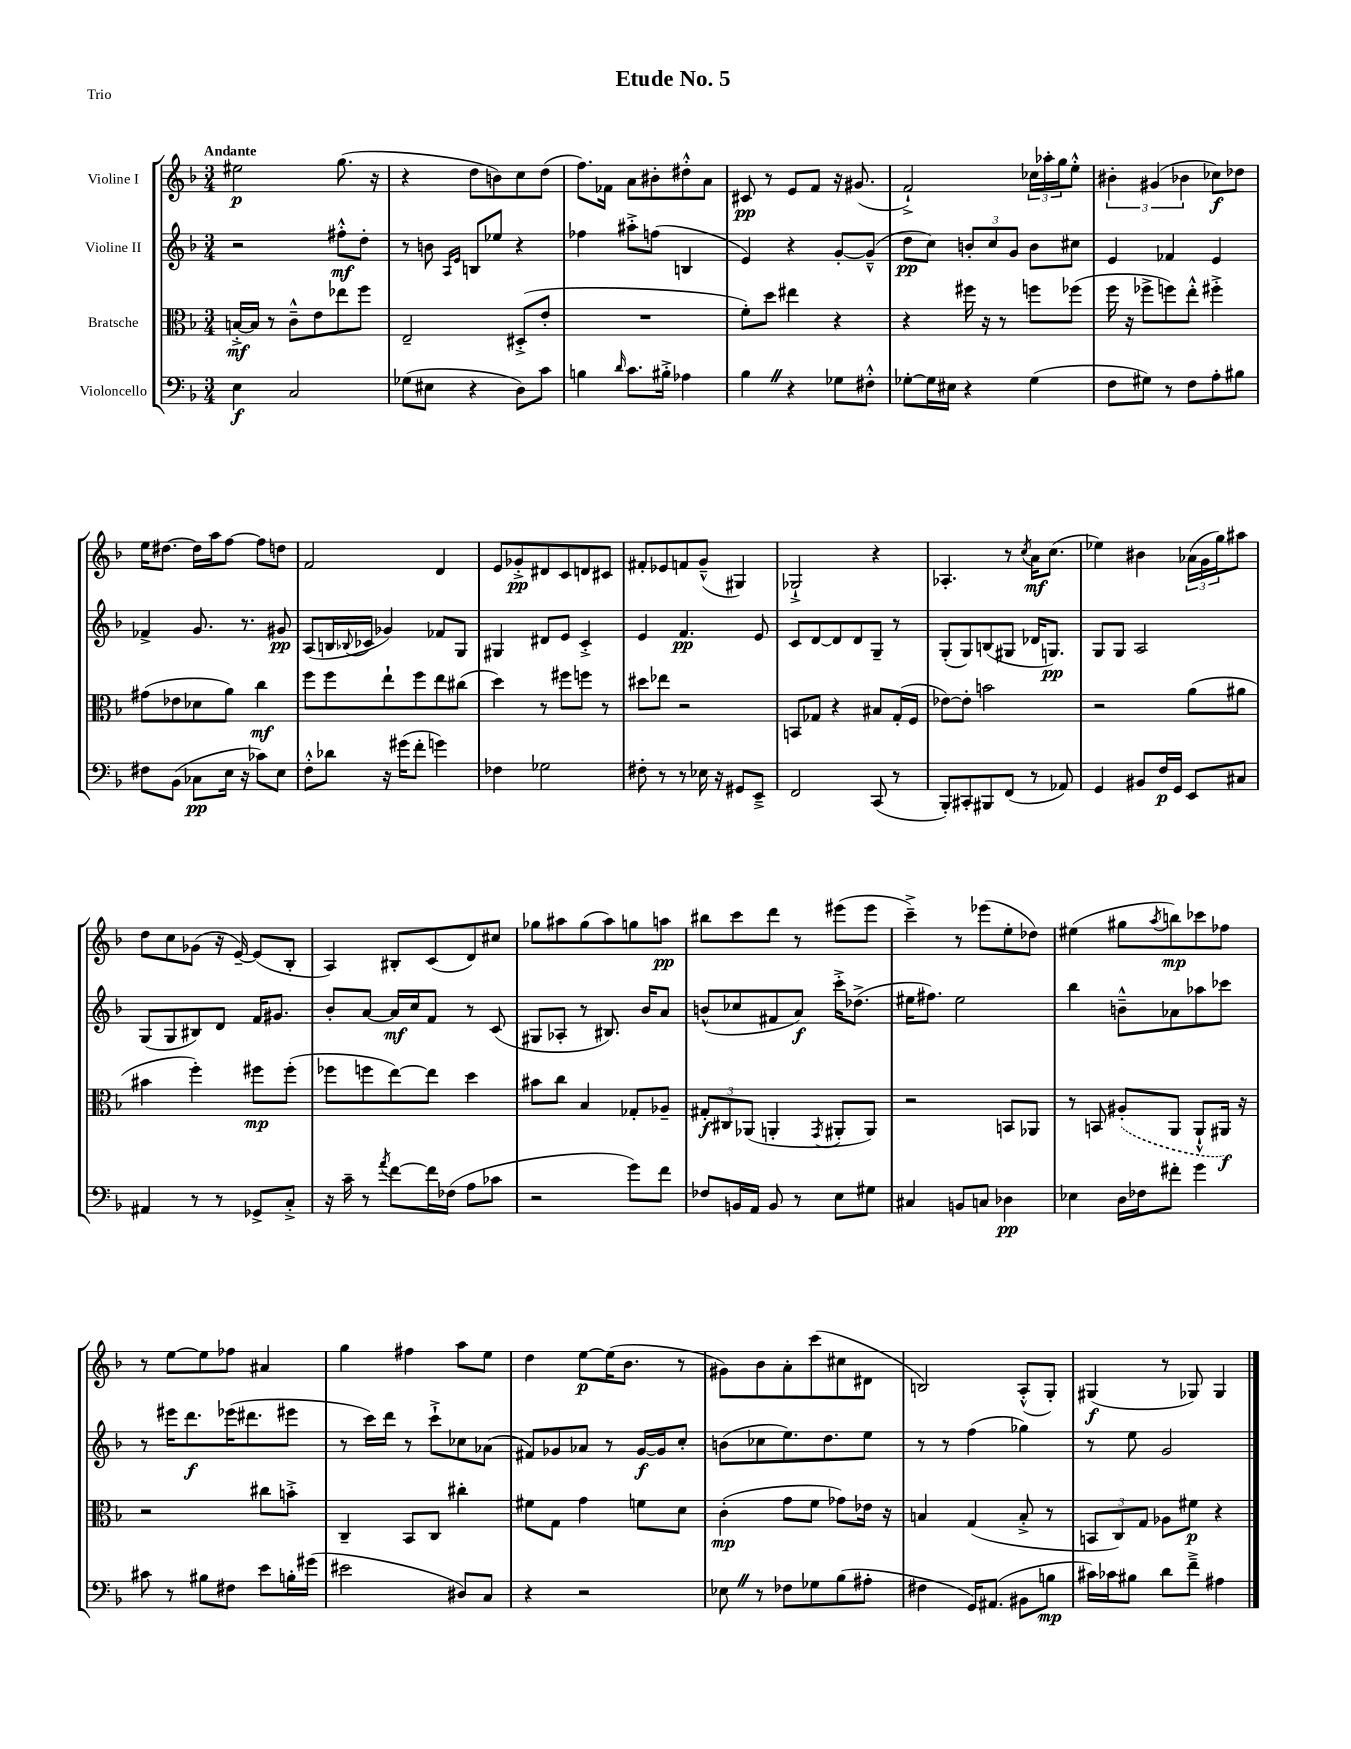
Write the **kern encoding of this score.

**kern	**kern	**kern	**kern
*staff4	*staff3	*staff2	*staff1
*clefF4	*clefC3	*clefG2	*clefG2
*k[b-]	*k[b-]	*k[b-]	*k[b-]
*M3/4	*M3/4	*M3/4	*M3/4
4E\	[16B'^/LL	2r	2ee#\
.	16B/]JJ	.	.
.	8r	.	.
2C/	8c~^^\L	.	.
.	8e\	.	.
.	8ee-\	8ff#'^^\L	(8.gg\
.	8ff\J	8dd'\J	.
.	.	.	16r
=	=	=	=
(8G-\L	2E~/	8r	4r
8E#\J	.	8b\	.
.	.	16qqA/LL	.
.	.	16qqe/JJ	.
4r	.	8B/L	8dd\L
.	.	8ee-/J	8b\)
8D\L)	(8D#'^/L	4r	8cc\
8c\J	8e'/J	.	(8dd\J
=	=	=	=
4B\	2.r	4ff-\	8.ff\L)
.	.	.	16f-\Jk
16qqd/	.	.	.
8.c\L	.	8aa#'^\L	8a\L
.	.	(8ff\J	8b#'\
16B#'^\Jk	.	.	.
4A-\	.	4B/	8dd#'^^\
.	.	.	8a\J
=	=	=	=
4B-\	8f'\L)	4e/)	8c#/
.	8dd\J	.	8r
4r	4ee#\	4r	8e/L
.	.	.	8f/J
8G-\L	4r	[8g'/L	16r
.	.	.	(8.g#/
8F#'^^\J	.	(8g~^^/]J	.
=	=	=	=
[8G-'\L	4r	8dd\L	2f`^/)
16G-\]L	.	8cc\J)	.
16E#\JJ	.	.	.
4r	16ff#\	12b'/L	.
.	16r	.	.
.	.	12cc/	.
.	8r	.	.
.	.	12g/J	.
(4G-\	8ff\L	8b\L	24cc-\LL
.	.	.	24aa-'\
.	.	.	24gg\J
.	(8ff-\J	8cc#\J	8ee'^^\J
=	=	=	=
8F\L	16ff\	4e/	6b#'\
.	16r	.	.
8G#\J)	8ff-^\L	.	.
.	.	.	(6g#/
8r	8ff\)	4f-/	.
.	.	.	6b-\
8F\L	8ee'^^\J	.	.
8A'\	4ff#'^\	4e/	8cc-\L)
8B#\J	.	.	8dd-\J
=	=	=	=
8F#\L	(8g#\L	4f-^/	16ee\LK
.	.	.	[8.dd#\J
(8BB-\J	8e-\	.	.
8C-\L	8d-\	8.g/	16dd#\]LL
.	.	.	16aa\J
16E\Jk	8a\J)	.	[8ff\J
16r	.	8.r	.
8c-\L)	4cc\	.	8ff\]L
8E\J	.	8g#/	8dd\J
=	=	=	=
8F'^^\L	8ff\L	(8A/L	2f/
8d-\J	8ff\	16B/L	.
.	.	8qqB-/	.
.	.	16c-/JJ	.
16r	8ee`\	4g-/)	.
(16g#\LK	.	.	.
8f'\J	8ff\	.	.
4g\)	8ee\	8f-/L	4d/
.	(8cc#\J	8G/J	.
=	=	=	=
4F-\	4dd\)	4G#/	8e/L
.	.	.	8g-'^/
2G-\	8r	8d#/L	8d#/
.	8ff#\L	8e/J	8c/
.	8ff\J	4c'^/	8d/
.	8r	.	8c#/J
=	=	=	=
8F#'\	8dd#\L	4e/	8f#'/L
8r	8ee-\J	.	8e-/
8r	2r	4.f/	8f/
16E-\	.	.	(8g~^^/J
16r	.	.	.
8GG#/L	.	.	4G#/)
8EE~^/J	.	8e/	.
=	=	=	=
2FF/	8BB/L	8c/L	2G-`^/
.	8G-/J	[8d/	.
.	4r	8d/]	.
.	.	8d/	.
(8CC/	8B#/L	8G~/J	4r
8r	(16G-'/L	8r	.
.	16F/JJ	.	.
=	=	=	=
8BBB-'/L)	[8e-\L)	(8G'/L	4.A-'/
8CC#'/	8e-'\]J	8G/)	.
8BBB#/	2b\	(8B/	.
(8FF/J	.	8G#/J	8r
.	.	.	8qcc/
8r	.	16d-/LK	16a\LK
.	.	8.G/J)	(8.cc\J
8AA-/)	.	.	.
=	=	=	=
4GG/	2r	8G/L	4ee-\)
.	.	8G/J	.
8BB#/L	.	2A/	4b#\
16F/L	.	.	.
16GG/JJ	.	.	.
8EE/L	(8a\L	.	(24a-\LL
.	.	.	24g\
.	.	.	24gg\J)
8C#/J	8a#\J	.	8aa#\J
=	=	=	=
4AA#/	4b#\	(8G/L	8dd\L
.	.	8G/	8cc\
8r	4ff'\)	8B#/)	(8g-\J
8r	.	8d/J	16r
.	.	.	[16e~/)
8GG-^/L	8ff#\L	16f/LK	(8e/]L
.	.	8.g#/J	.
8C'^/J	(8ff#'\J	.	8B-'/J
=	=	=	=
16r	8ff-\L	8b-'/L	4A/)
16c~\	.	.	.
8r	8ff\	[8a/J	.
8qa/	.	.	.
[8f\L	[8ee\)	16a/]LL	8B#'/L
.	.	16cc/J	.
16f\]L	8ee\]J	8f/J	(8c/
(16F-\JJ	.	.	.
8A\L	4dd\	8r	8d/)
8c-\J	.	(8c/	8cc#/J
=	=	=	=
2r	8b#\L	8G#/L	8gg-\L
.	8cc\J	8A-'/J	8aa#\
.	4B-/	8r	(8gg-\
.	.	8.B#/)	8aa#\)
8g\L)	8G-'/L	.	8gg\
.	.	16b-/LK	.
8f\J	8A-~/J	8a/J	8aa\J
=	=	=	=
8F-/L	12G#'/L	(8b^^/L	8bb#\L
.	12C#/	.	.
16BB/L	.	8cc-/	8ccc\
.	(12AA-/J	.	.
16AA/JJ	.	.	.
8BB/	4AA'/	8f#/	8ddd\J
8r	.	8a/J)	8r
.	8qGG/	.	.
8E\L	8AA#'/L	16ccc'^\LK	(8eee#\L
.	.	(8.dd-^\J	.
8G#\J	8AA#/J)	.	8eee#\J
=	=	=	=
4C#/	2r	16ee#\LK	4ccc~^\)
.	.	8.ff#\J)	.
8BB/L	.	2ee#\	8r
8C/J	.	.	(8eee-\L
4D-\	8BB/L	.	8ee'\
.	8AA-/J	.	8dd-\J)
=	=	=	=
4E-\	8r	4bb-\	(4ee#\
.	8BB/	.	.
16D\LL	(8A#'/L	8b~^^\L	8gg#\L
16F-\J	.	.	.
.	.	.	8qaa/
8f#'\J	8AA/J	8a-\	8bb\)
4g\	8AA`^^/L	8aa-\	8ccc-\
.	16AA#/Jk)	8ccc-\J	8ff-\J
.	16r	.	.
=	=	=	=
8c#\	2r	8r	8r
8r	.	16eee#\LK	[8ee\L
.	.	8.ddd\	.
8B#\L	.	.	8ee\]
8F#\J	.	(16eee-\K	8ff-\J
.	.	8.ddd#\	.
8e\L	8cc#\L	.	4a#/
16B'\L	8b'^\J	8eee#\J	.
(16g#\JJ	.	.	.
=	=	=	=
2e#\	4C~/	8r	4gg\
.	.	16ccc\LL)	.
.	.	16ddd\JJ	.
.	8BB-/L	8r	4ff#\
.	8C/J	8ccc`^\L	.
8D#/L)	4cc#'\	8cc-\	8aa\L
8C/J	.	(8a-\J	8ee\J
=	=	=	=
4r	8f#\L	8f#/L)	4dd\
.	8G\J	8g-/	.
2r	4g\	8a-/J	[8ee\L
.	.	8r	(16ee\]K
.	.	.	8.b-\J
.	8f\L	[16g-/LL	.
.	.	16g-/]J	.
.	8d\J	8cc'/J	8r
=	=	=	=
8E-\	(4c'\	(8b\L	8g#\L)
8r	.	8cc-\	8b-\
8F-\L	8g\L	8.ee\)	8a'\
8G-\	8f\J	.	(8ccc\
.	.	8.dd\	.
(8B-\	8g-\L)	.	8cc#\
8A#'\J	16e-\Jk	8ee\J	8d#\J
.	16r	.	.
=	=	=	=
4F#\	4B/	8r	2B/)
.	.	8r	.
16GG/LK)	(4G/	(4ff\	.
(8.AA#/J	.	.	.
8BB#\L	8B'^/	4gg-\)	(8A'^^/L
8B\J	8r	.	8G'/J)
=	=	=	=
16c#\LL)	12BB/L	8r	(4G#/
16c-\J	.	.	.
.	12C/)	.	.
8B#\J	.	8ee\	.
.	12G/J	.	.
8d\L	8A-\L	2g/	8r
8f~^\J	8f#\J	.	8G-/)
4A#\	4r	.	4G-/
==	==	==	==
*-	*-	*-	*-
